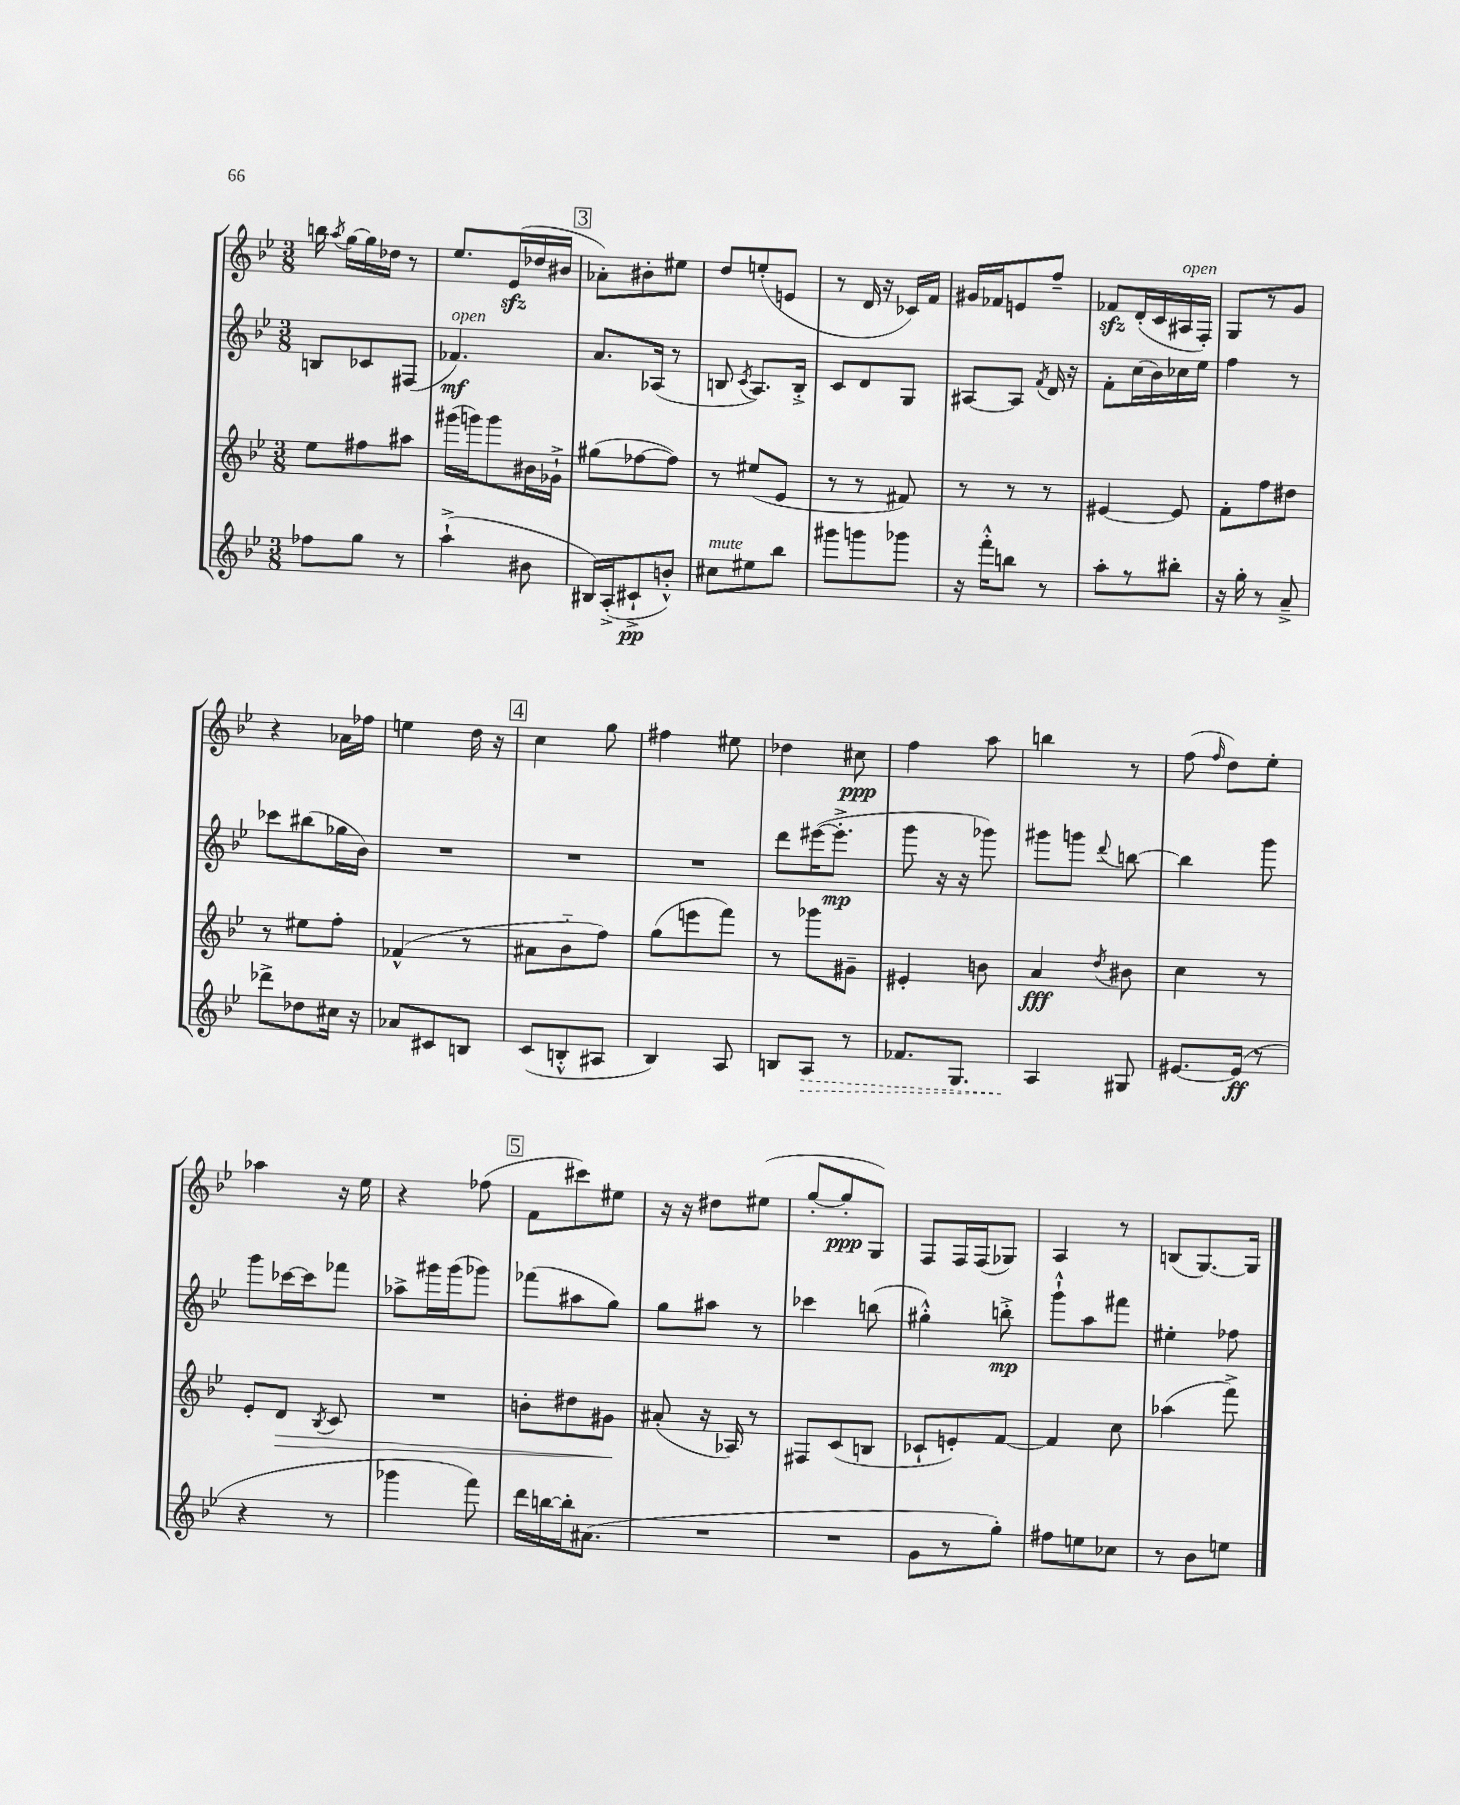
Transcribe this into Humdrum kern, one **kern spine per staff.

**kern	**kern	**kern	**kern
*staff4	*staff3	*staff2	*staff1
*clefG2	*clefG2	*clefG2	*clefG2
*k[b-e-]	*k[b-e-]	*k[b-e-]	*k[b-e-]
*M3/8	*M3/8	*M3/8	*M3/8
8ff-	8ee-	8B	16bb
.	.	.	8qaa
.	.	.	[16gg
8gg	8ff#	8c-	16gg]
.	.	.	16dd-
8r	8aa#	(8F#	8r
=	=	=	=
(4aa`^	(16ggg#	4.f-)	8.ee-
.	16ggg)	.	.
.	8ggg	.	.
.	.	.	(16e-
8b#	16b#	.	16dd-
.	16g-`^	.	16b#
=	=	=	=
16B#)	(8gg#	8.a	8a-')
(16A'^	.	.	.
8c#`^	[8ff-	.	8b#'
.	.	(16A-	.
8b'^^)	8ff-])	8r	8ee#
=	=	=	=
8cc#	8r	8B	8dd
.	.	8qc	.
8ee#	(8ee#	8.A)	(8ee'
8bb-	8e-	.	8e
.	.	16B'^	.
=	=	=	=
8ggg#	8r	8c	8r
8ggg	8r	8d	16d
.	.	.	16r
8ggg-	8f#)	8G	16c-)
.	.	.	16f
=	=	=	=
16r	8r	[8A#	16g#
16fff'^^	.	.	16f-
8bb	8r	8A#]	8e
.	.	8qf	.
8r	8r	16d	8ff~
.	.	16r	.
=	=	=	=
8aa'	[4e#	8f'	8f-
8r	.	(16cc	(16d'
.	.	16b-)	16c
8bb#'	8e#]	16cc-	16A#
.	.	16ee-	16F')
=	=	=	=
16r	8f'	4ff	8G
16gg'	.	.	.
8r	8ff	.	8r
8a~^	8dd#	8r	8g
=	=	=	=
8ddd-^	8r	8ccc-	4r
8dd-	8ee#	(8bb#	.
16cc#	8ff'	16gg-	16a-
16r	.	16b-)	16ff-
=	=	=	=
8a-	(4f-^^	4.r	4ee
8c#	.	.	.
8B	8r	.	16dd
.	.	.	16r
=	=	=	=
(8c	8a#	4.r	4cc
8B'^^	8b-'~	.	.
8A#	8ff)	.	8gg
=	=	=	=
4B-)	(8gg	4.r	4ff#
.	8eee	.	.
8A	8fff)	.	8ee#
=	=	=	=
8B	8r	8ddd	4dd-
8A	8ggg-	([16eee#	.
.	.	8.eee#'^]	.
8r	8g#~	.	8cc#
=	=	=	=
8.f-	4e#'	8ggg	4ff
.	.	16r	.
8.G	.	16r	.
.	8b	8ggg-)	8aa
=	=	=	=
4A	4a	8ggg#	4bb
.	.	8ggg	.
.	8qdd	8qqddd	.
8G#	8b#	[8bb	8r
=	=	=	=
[8.e#	4cc	4bb]	(8ff
.	.	.	16qqff
.	.	.	8dd)
(16e#]	.	.	.
8r	8r	8ggg	8ee-'
=	=	=	=
4r	8e-'	8ggg	4aa-
.	8d	[16ccc-	.
.	.	16ccc-]	.
.	8qB-	.	.
8r	8c	8fff-	16r
.	.	.	16ee-
=	=	=	=
4ggg-	4.r	8aa-^	4r
.	.	16ggg#	.
.	.	(16ggg#	.
8fff)	.	8ggg-)	(8ff-
=	=	=	=
16ddd	8b'	(8fff-	8f
[16bb	.	.	.
16bb']	8dd#	8aa#	8ccc#)
(8.a#	.	.	.
.	8g#	8gg)	8ee#
=	=	=	=
4.r	(8a#'	8gg	16r
.	.	.	16r
.	16r	8aa#	8dd#
.	16A-)	.	.
.	8r	8r	(8ee#
=	=	=	=
4.r	8F#	4ccc-	[8gg'
.	(8c	.	8gg']
.	8B	(8bb	8G)
=	=	=	=
8g	8c-`	4gg#'^^)	8F
8r	8e')	.	16F
.	.	.	(16F
8gg')	[8f	8bb'^	8G-)
=	=	=	=
8ff#	4f]	8ggg`^^	4A
8ee	.	8aa	.
8cc-	8cc	8fff#	8r
=	=	=	=
8r	(4aa-	4ee#'	(8B
8b-	.	.	[8.G)
8ee	8fff^)	8ff-	.
.	.	.	16G]
==	==	==	==
*-	*-	*-	*-
